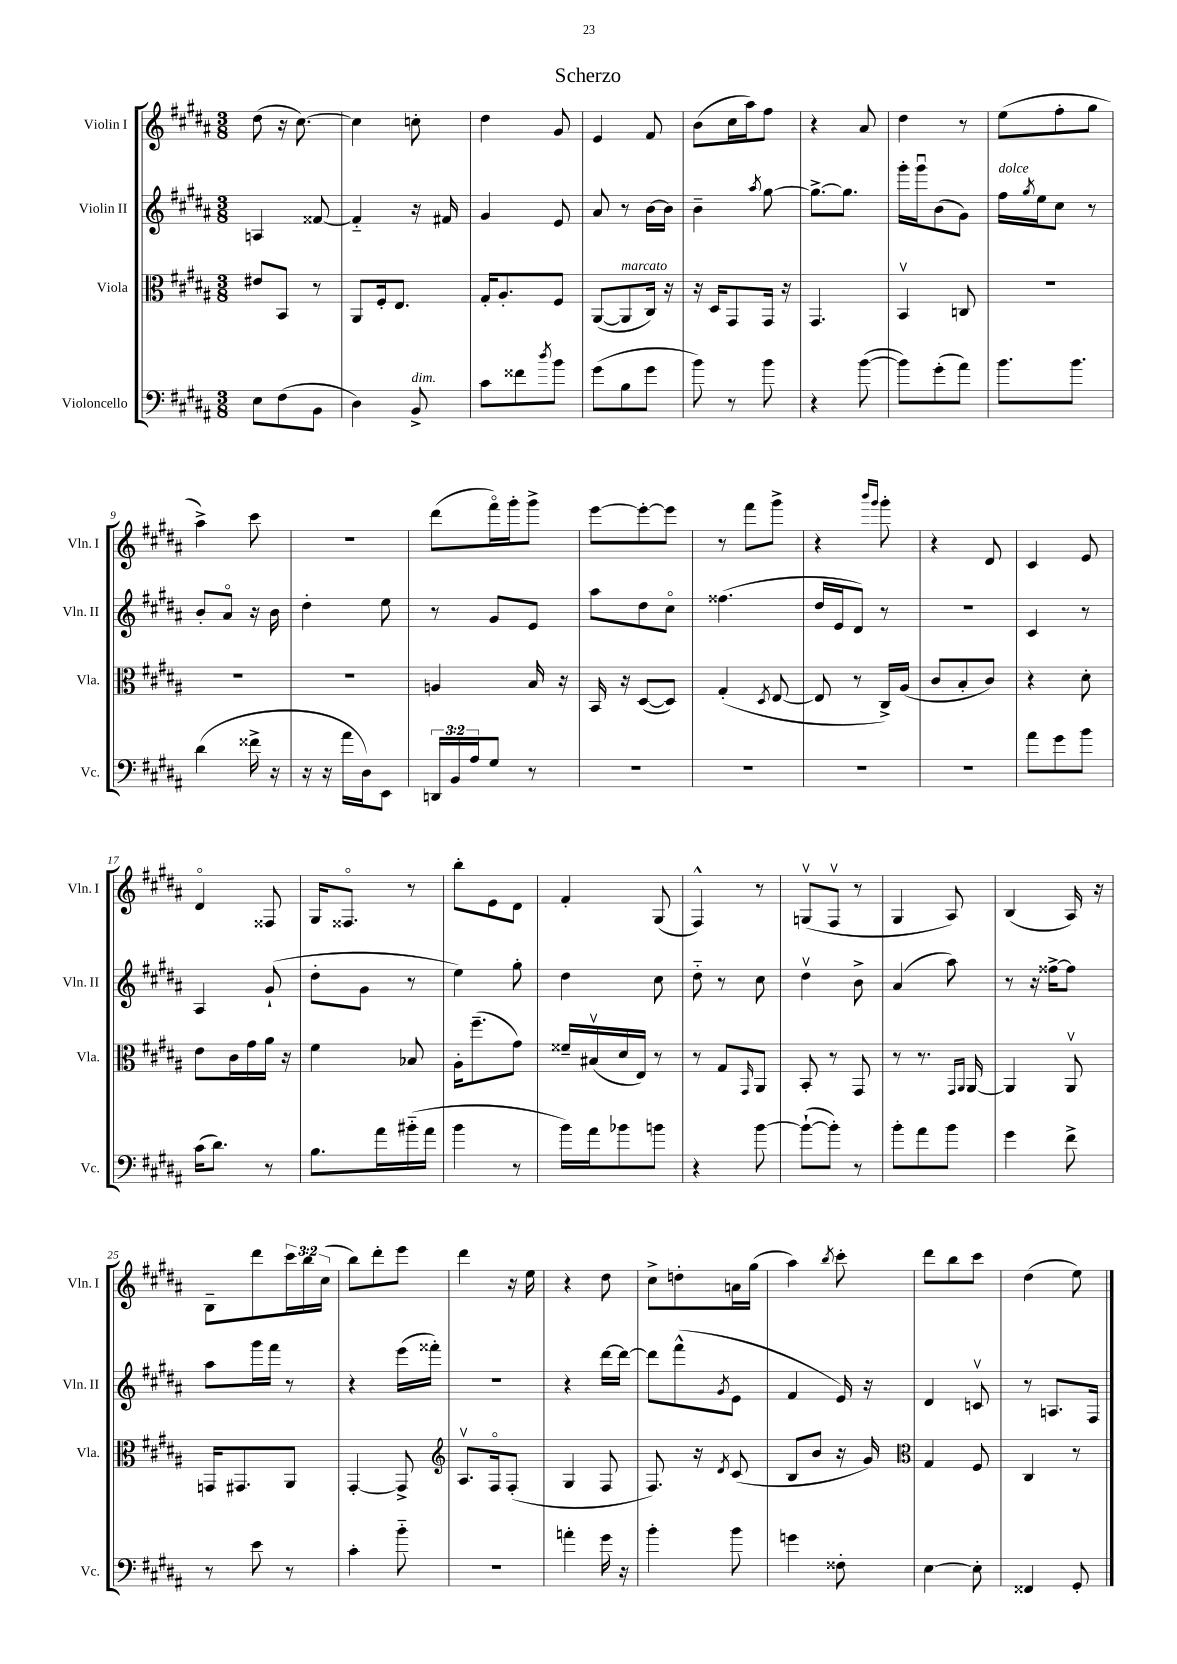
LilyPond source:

\header { title = "Scherzo" }
<<
\new StaffGroup <<
\new Staff = "s0" \with { instrumentName = "Violin I" shortInstrumentName = "Vln. I" } {
    \clef treble \key b \major \numericTimeSignature \time 3/8 \override Staff.TupletNumber.text = #tuplet-number::calc-fraction-text
    dis''8( r16 cis''8.~) |
    cis''4 c''8-. |
    dis''4 gis'8 |
    e'4 fis'8 |
    b'8( cis''16 ais''16) fis''8 |
    r4 ais'8 |
    dis''4 r8 |
    e''8( fis''8-. gis''8 |
    ais''4->) cis'''8 |
    R4. |
    dis'''8( fis'''16\flageolet) gis'''16-. gis'''8-> |
    e'''8~ e'''8~-. e'''8 |
    r8 fis'''8 gis'''8-> |
    r4 \grace { b'''16 gis'''16 } gis'''8-. |
    r4 dis'8 |
    cis'4 e'8 |
    dis'4\flageolet fisis8 |
    gis16 fisis8.\flageolet r8 |
    b''8-. e'8 dis'8 |
    fis'4-. gis8( |
    fis4-^) r8 |
    g8\upbow( fis8\upbow r8 |
    gis4 ais8) |
    b4( ais16) r16 |
    b8-- dis'''8 \tuplet 3/2 { cis'''16 b''16 cis''16( } |
    b''8) dis'''8-. e'''8 |
    dis'''4 r16 e''16 |
    r4 dis''8 |
    cis''8-> d''8-. a'16 gis''16( |
    ais''4) \acciaccatura { b''8 } cis'''8-. |
    dis'''8 b''8 cis'''8 |
    dis''4( e''8) \bar "|." |
}
\new Staff = "s1" \with { instrumentName = "Violin II" shortInstrumentName = "Vln. II" } {
    \clef treble \key b \major \numericTimeSignature \time 3/8
    a4 fisis'8~ |
    fisis'4-_ r16 fis'16 |
    gis'4 e'8 |
    ais'8 r8 b'16~ b'16 |
    b'4-- \acciaccatura { ais''8 } gis''8~ |
    gis''8.~-> gis''8. |
    gis'''16-. gis'''16\downbow b'8( gis'8) |
    fis''16^\markup { \italic "dolce" } \acciaccatura { gis''8 } e''16 cis''8 r8 |
    b'8-. ais'8\flageolet r16 b'16 |
    dis''4-. e''8 |
    r8 gis'8 e'8 |
    ais''8 dis''8 cis''8\flageolet |
    fisis''4.( |
    dis''16 e'16 dis'8) r8 |
    R4. |
    cis'4 r8 |
    ais4 gis'8-!( |
    dis''8-. gis'8 r8 |
    e''4) gis''8-. |
    dis''4 cis''8 |
    dis''8-_ r8 cis''8 |
    dis''4\upbow b'8-> |
    ais'4( ais''8) |
    r8 r16 fisis''16~-> fisis''8 |
    ais''8 gis'''16 fis'''16 r8 |
    r4 e'''16( fisis'''16-.) |
    r4. |
    r4 dis'''16~ dis'''16~ |
    dis'''8 fis'''8-^( \acciaccatura { gis'8 } e'8 |
    fis'4 e'16) r16 |
    dis'4 c'8\upbow |
    r8 a8. fis16 \bar "|." |
}
\new Staff = "s2" \with { instrumentName = "Viola" shortInstrumentName = "Vla." } {
    \clef alto \key b \major \numericTimeSignature \time 3/8
    eis'8 b,8 r8 |
    ais,8 fis16-. e8. |
    gis16-. ais8.-. fis8 |
    ais,8~( ais,8^\markup { \italic "marcato" } cis16) r16 |
    r16 dis16 gis,8 gis,16 r16 |
    gis,4. |
    b,4\upbow c8 |
    R4. |
    R4. |
    R4. |
    a4 b16 r16 |
    b,16 r16 dis8~( dis8) |
    gis4-.( \acciaccatura { dis8 } e8~ |
    e8 r8 cis16->) ais16( |
    cis'8 b8-. cis'8) |
    r4 dis'8-. |
    e'8 cis'16 gis'16 ais'16 r16 |
    fis'4 bes8 |
    ais16-. fis''8.--( gis'8) |
    fisis'16-- bis16\upbow( dis'16 e16) r8 |
    r8 gis8 \grace { gis,16 } ais,8 |
    b,8-. r8 gis,8 |
    r8 r8. \grace { gis,16 ais,16 } ais,16~ |
    ais,4 ais,8\upbow |
    g,16 gis,8. ais,8 |
    gis,4~-. gis,8-> |
    \clef treble ais8.\upbow fis16\flageolet fis8-.( |
    gis4 fis8 |
    fis8.) r16 \acciaccatura { dis'8 } cis'8( |
    b8 b'8 r16 gis'16) |
    \clef alto gis4 fis8 |
    cis4 r8 \bar "|." |
}
\new Staff = "s3" \with { instrumentName = "Violoncello" shortInstrumentName = "Vc." } {
    \clef bass \key b \major \numericTimeSignature \time 3/8 \override Staff.TupletNumber.text = #tuplet-number::calc-fraction-text
    e8 fis8( b,8 |
    dis4) b,8->^\markup { \italic "dim." } |
    cis'8 fisis'8 \acciaccatura { dis''8 } b'8 |
    gis'8( b8 gis'8 |
    b'8) r8 b'8 |
    r4 b'8~( |
    b'8) gis'8-.( ais'8) |
    b'8. b'8. |
    dis'4( fisis'16-> r16 |
    r16 r16 ais'16 dis16) e,8 |
    \tuplet 3/2 { d,16 b,16 ais16 } gis8 r8 |
    R4. |
    R4. |
    R4. |
    R4. |
    ais'8 gis'8 b'8 |
    cis'16( dis'8.) r8 |
    b8. ais'16 bis'16-_( ais'16 |
    b'4 r8 |
    b'16) ais'16 bes'8 b'8 |
    r4 b'8~ |
    b'8~-!( b'8-.) r8 |
    b'8-. ais'8 b'8 |
    gis'4 fis'8-> |
    r8 e'8 r8 |
    cis'4-. b'8-_ |
    R4. |
    a'4-. gis'16 r16 |
    b'4-. b'8 |
    g'4 fisis8-. |
    e4~ e8-. |
    fisis,4 gis,8-. \bar "|." |
}
>>
>>
